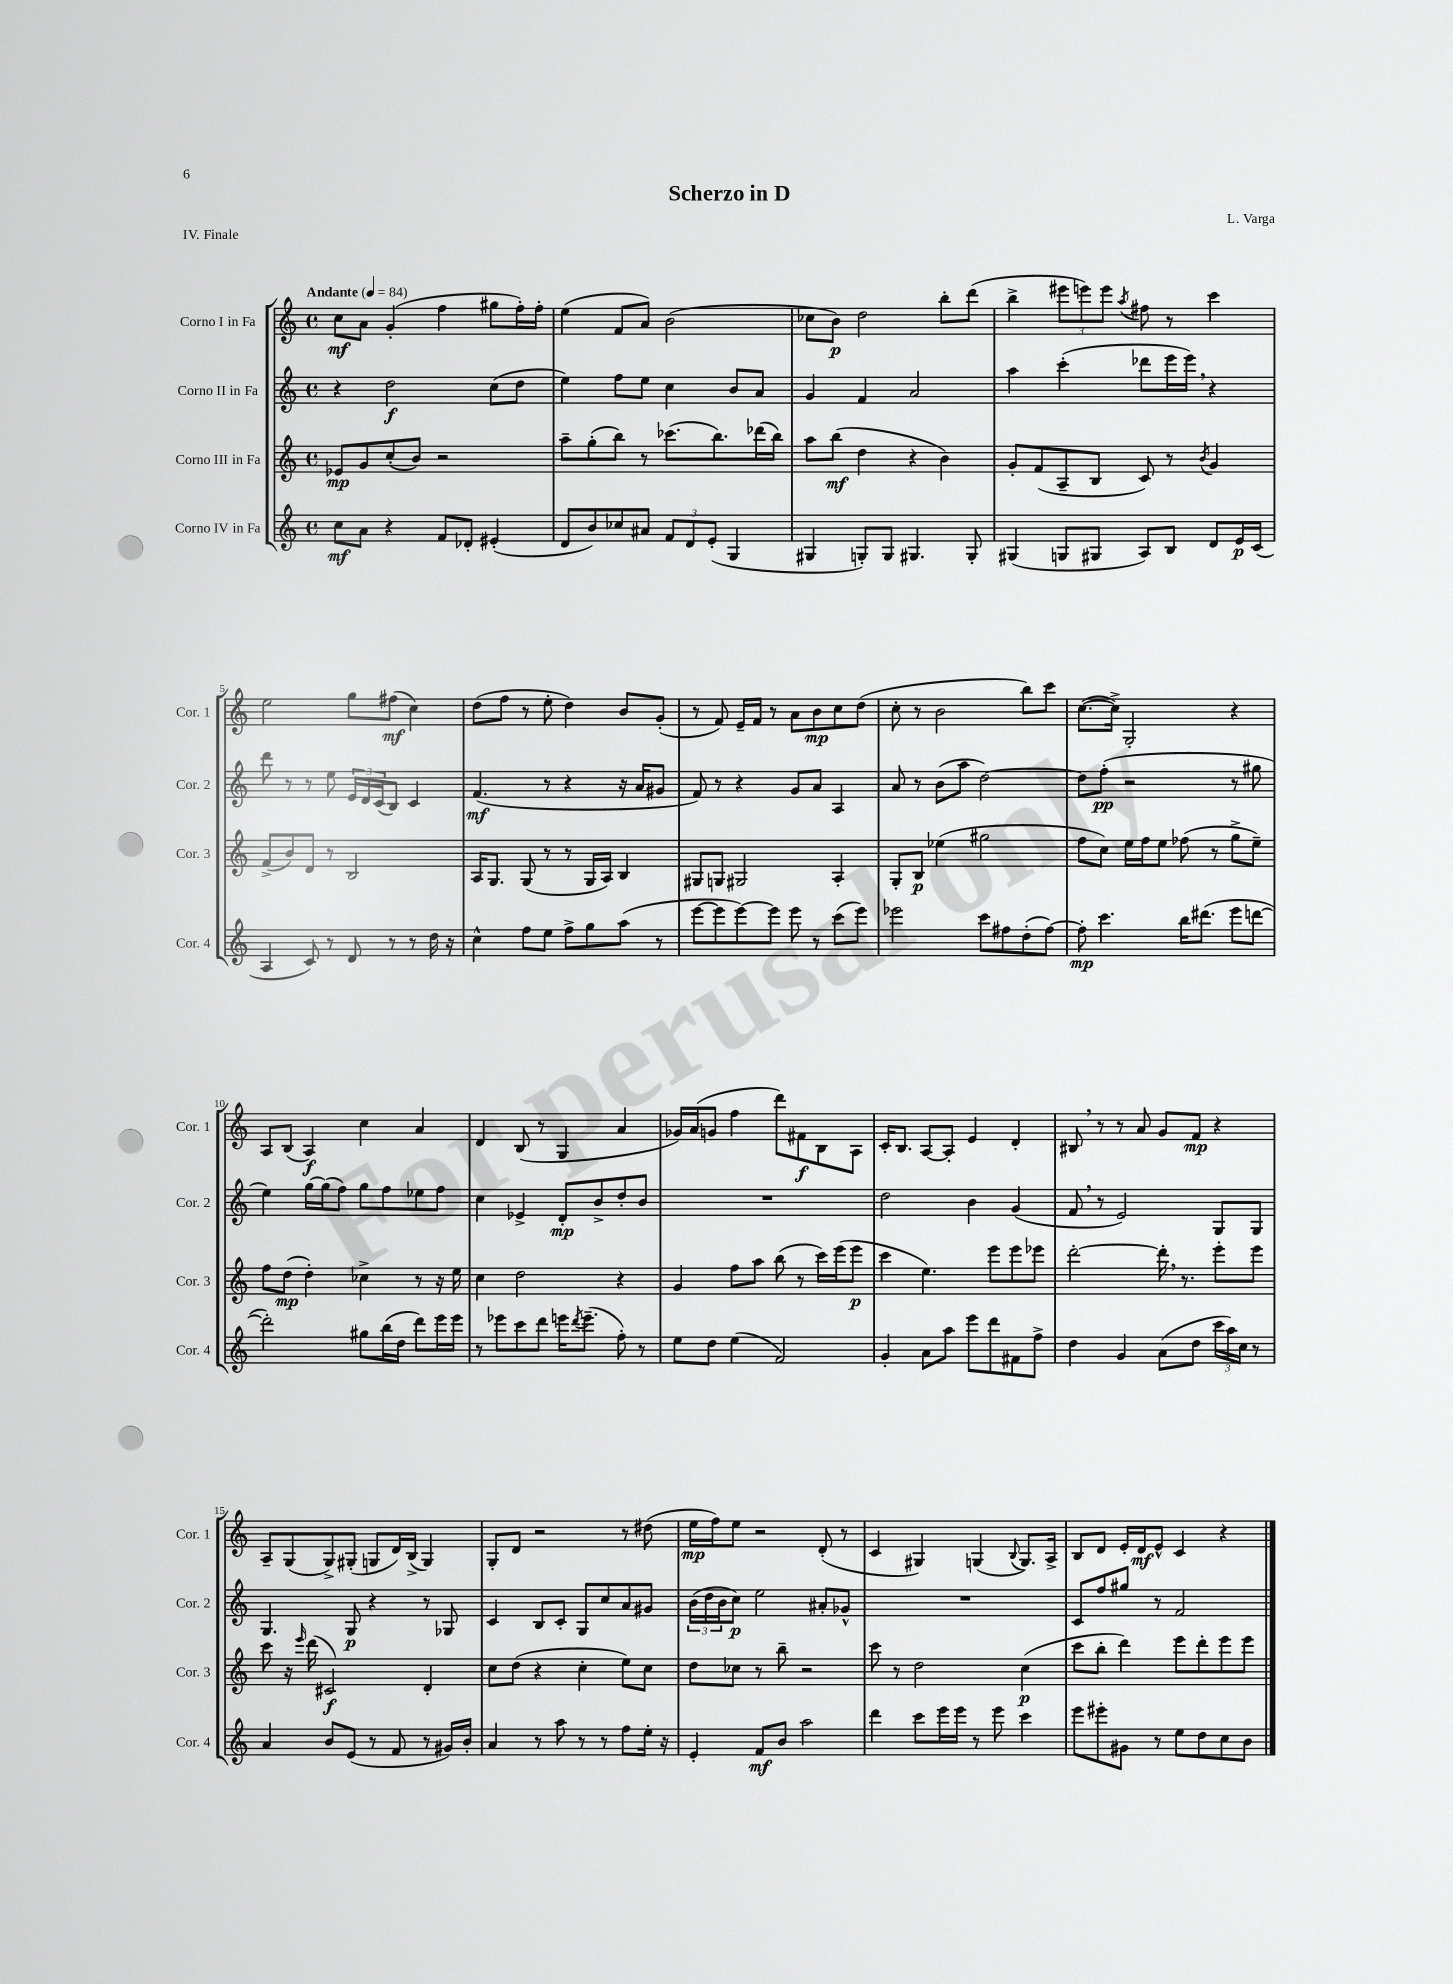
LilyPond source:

\header { title = "Scherzo in D" composer = "L. Varga" piece = "IV. Finale" }
<<
\new StaffGroup <<
\new Staff = "s0" \with { instrumentName = "Corno I in Fa" shortInstrumentName = "Cor. 1" } {
    \clef treble \key c \major \defaultTimeSignature \time 4/4 \tempo "Andante" 4 = 84
    c''8\mf a'8 g'4-.( f''4 gis''8 f''16-.) f''16-. |
    e''4( f'8 a'8) b'2( |
    ces''8 b'8\p) d''2 b''8-. d'''8( |
    b''4-> \tuplet 3/2 { eis'''8 e'''8) e'''8 } \acciaccatura { a''8 } fis''8 r8 c'''4 |
    e''2 g''8 fis''8\mf( c''4) |
    d''8( f''8 r8 e''8-. d''4) b'8 g'8-.( |
    r8 f'8) e'16-- f'16 r8 a'8 b'8\mp c''8 d''8( |
    c''8-. r8 b'2 b''8) c'''8 |
    c''8.~( c''16->) g2-. r4 |
    a8 b8( a4\f) c''4 a'4 |
    d'4 b8( r8 g4 a'4 |
    ges'16) a'16( g'8 f''4 d'''8) fis'8\f b8 a8 |
    c'16-. b8. a8~ a8-. e'4 d'4-. |
    bis8 \breathe r8 r8 a'8 g'8 f'8\mp r4 |
    a8-- g8( g8->) gis8-.( g8 d'16) b16->( g4) |
    g8-. d'8 r2 r8 dis''8( |
    e''16\mp f''16) e''8 r2 d'8-.( r8 |
    c'4 gis4) g4( \appoggiatura { b8 } g8.) a16-> |
    b8 d'8 e'16-. d'16\mf e'8-^ c'4 r4 \bar "|." |
}
\new Staff = "s1" \with { instrumentName = "Corno II in Fa" shortInstrumentName = "Cor. 2" } {
    \clef treble \key c \major \defaultTimeSignature \time 4/4
    r4 d''2\f c''8( d''8 |
    e''4) f''8 e''8 c''4 b'8 a'8 |
    g'4 f'4 a'2 |
    a''4 c'''4-.( des'''8 e'''16 e'''16) \breathe r4 |
    d'''8 r8 r8 e''8 \tuplet 3/2 { e'16 d'16 c'16( } b8) c'4 |
    f'4.\mf( r8 r4 r16 a'16 gis'8 |
    f'8) r8 r4 g'8 a'8 a4 |
    a'8 r8 b'8( a''8 d''2~) |
    d''8 f''8-.\pp( r2 r8 gis''8 |
    e''4) g''16~ g''16( f''8) g''8 f''8 ees''8 f''8 |
    c''4 ees'4-> d'8-.\mp b'8-> d''8-. b'8 |
    R1 |
    d''2 b'4 g'4( |
    f'8 \breathe r8 e'2) g8 g8 |
    g4. g8\p r4 r8 ges8 |
    c'4 b8 c'8-. g8 c''8 a'8 gis'8 |
    \tuplet 3/2 { b'16( d''16 b'16 } c''8\p) e''2 ais'8-. ges'8-^ |
    R1 |
    c'8 f''8 gis''8 r8 f'2 \bar "|." |
}
\new Staff = "s2" \with { instrumentName = "Corno III in Fa" shortInstrumentName = "Cor. 3" } {
    \clef treble \key c \major \defaultTimeSignature \time 4/4
    ees'8\mp g'8 c''8-.( b'8) r2 |
    a''8-- g''8-.( b''8) r8 ces'''8.( b''8.) des'''16( b''16) |
    a''8 b''8\mf( d''4 r4 b'4) |
    g'8-. f'8( a8-- b8 c'8) r8 \acciaccatura { b'8 } g'4 |
    f'8->( b'8) d'8 r8 b2 |
    a16 g8. g8( r8 r8 g16 a16) b4 |
    gis8 g8 gis2 a4-. |
    g8-. b8\p ees''4( gis''2 |
    f''8 c''8) e''16 f''16 e''8 fes''8( r8 g''8-> e''8--) |
    f''8 d''8\mp( d''4-.) ces''4-> r8 r16 e''16 |
    c''4 d''2 r4 |
    g'4 f''8 a''8 b''8( r8 c'''16) e'''16( e'''8\p |
    c'''4 e''4.) e'''8 e'''8 ees'''8 |
    d'''2~-. d'''16-. \breathe r8. e'''8-. e'''8 |
    c'''8 r16 \grace { e'''16 } d'''16( cis'2\f) d'4-. |
    c''8 d''8( r4 c''4-. e''8) c''8 |
    d''8 ces''8 r8 b''8-- r2 |
    c'''8 r8 d''2 c''4\p( |
    c'''8 b''8-. d'''4) e'''8 d'''8-. e'''8 e'''8 \bar "|." |
}
\new Staff = "s3" \with { instrumentName = "Corno IV in Fa" shortInstrumentName = "Cor. 4" } {
    \clef treble \key c \major \defaultTimeSignature \time 4/4
    c''8\mf a'8 r4 f'8 des'8-. eis'4-.( |
    d'8 b'8) ces''8 ais'8 \tuplet 3/2 { f'8 d'8 e'8-.( } g4 |
    gis4 g8-.) g8 gis4. gis8-. |
    gis4( g8 gis8 a8) b8 d'8 e'16\p c'16( |
    a4 c'8) r8 d'8 r8 r8 d''16 r16 |
    c''4-^ f''8 e''8 f''8-> g''8 a''8( r8 |
    e'''8~ e'''8 e'''8~) e'''8 e'''8 r8 c'''8( e'''8) |
    ees'''2 c'''8 fis''8 d''8-.( fis''8~) |
    fis''8-.\mp c'''4. b''16 dis'''8.( e'''8 d'''8~ |
    d'''2-.) gis''8 b''16( d''16 d'''8) e'''16 e'''16 |
    r8 ees'''8 c'''8 d'''8 e'''16 \acciaccatura { d'''8 } e'''8.--( f''8-.) r8 |
    e''8 d''8 e''4( f'2) |
    g'4-. a'8 a''8 e'''8 d'''8 fis'8 f''8-> |
    d''4 g'4 a'8( d''8 \tuplet 3/2 { c'''16 a''16) c''16 } r8 |
    a'4 b'8 e'8( r8 f'8 r8 gis'16) b'16-. |
    a'4 r8 a''8 r8 r8 f''8 e''16-. r16 |
    e'4-. f'8\mf b'8 a''2 |
    d'''4 c'''8 e'''16 e'''16 r8 e'''8 c'''4 |
    e'''8 eis'''8-. gis'8 r8 e''8 d''8 c''8 b'8 \bar "|." |
}
>>
>>
